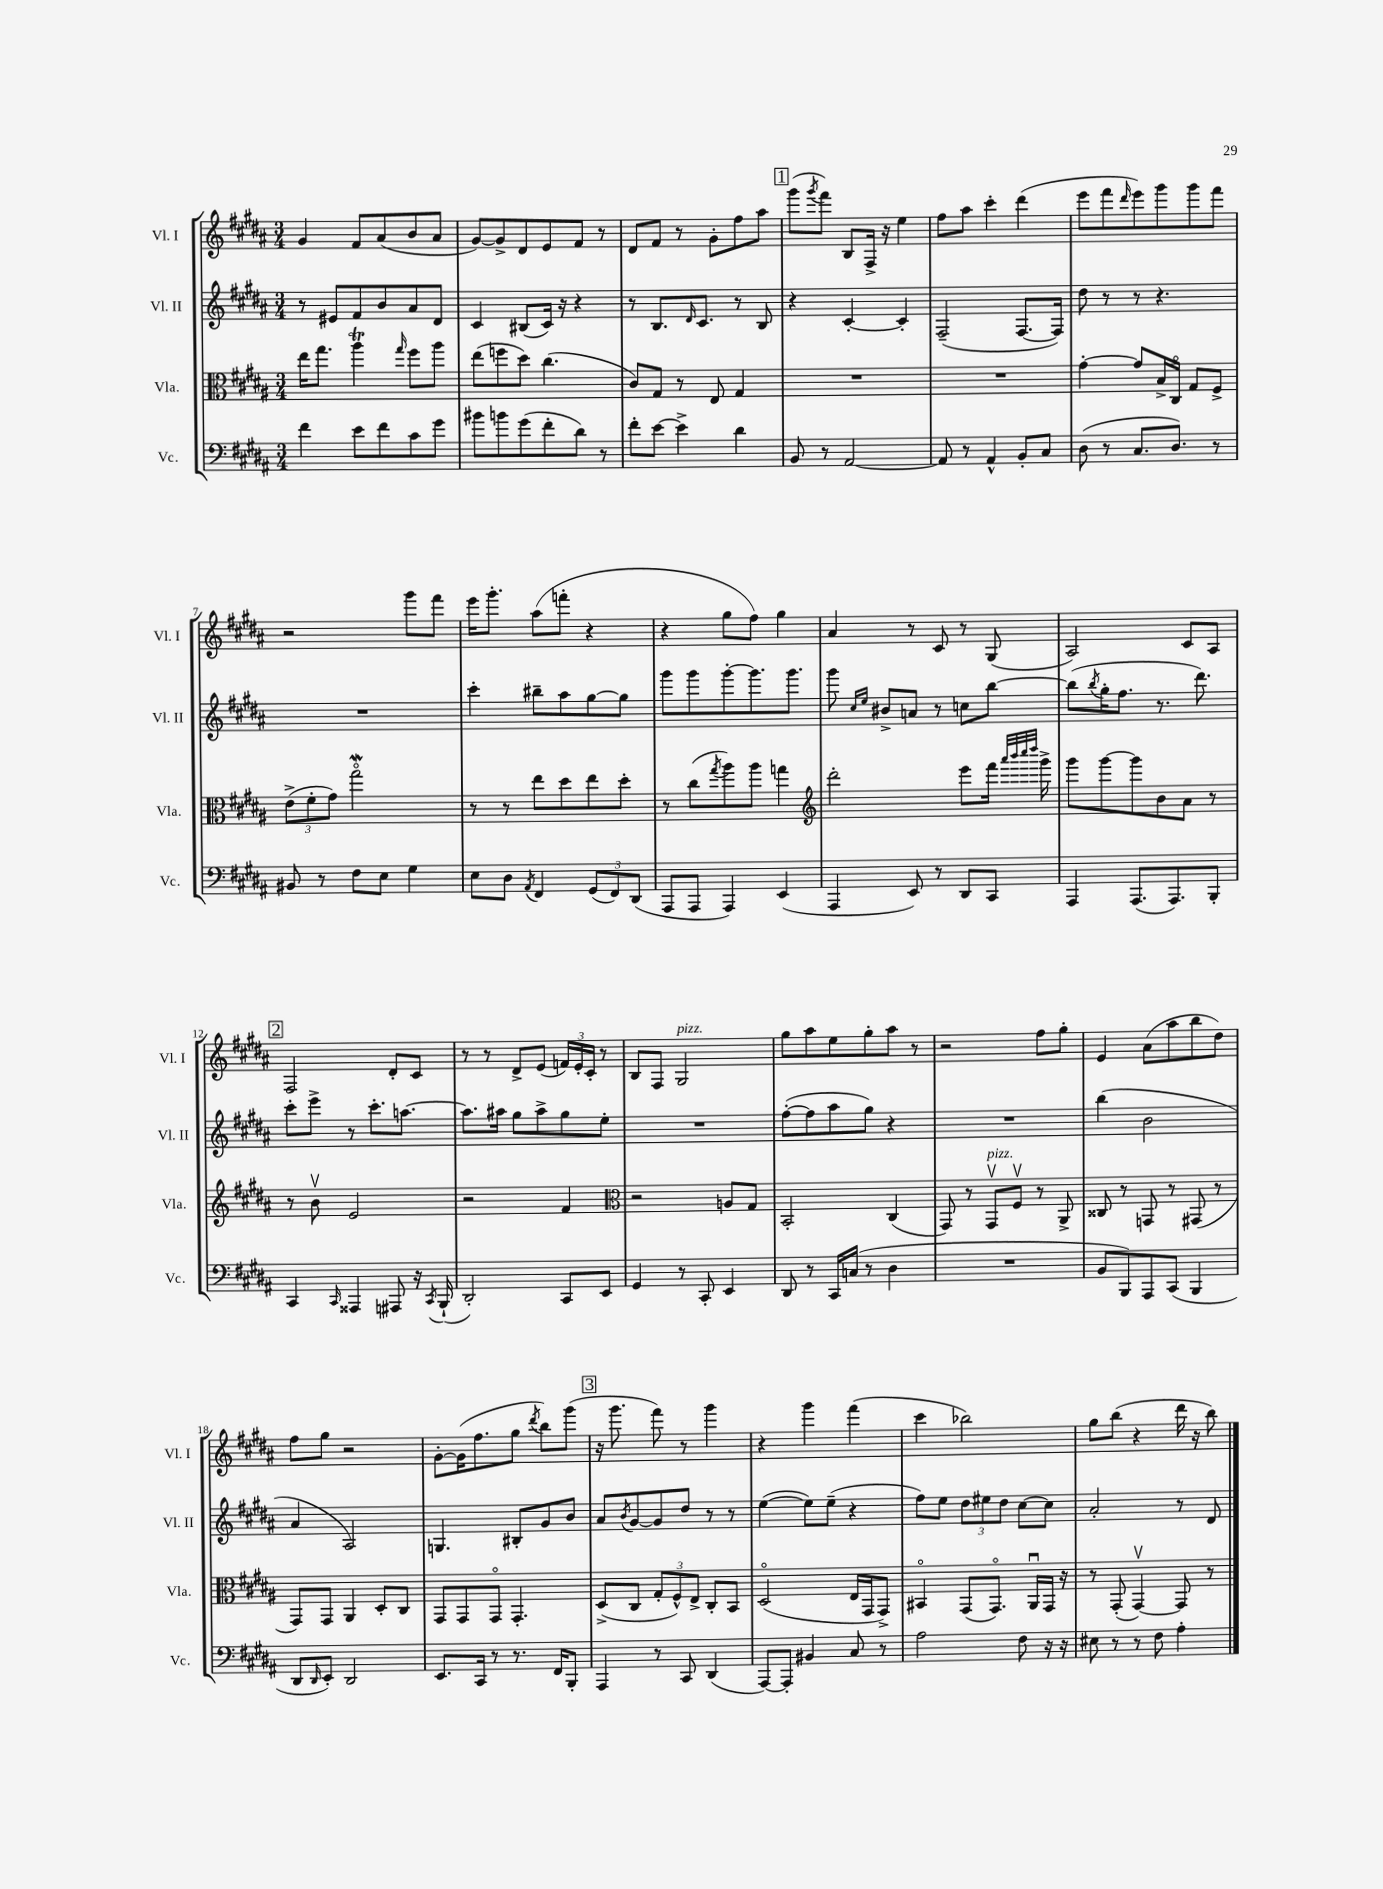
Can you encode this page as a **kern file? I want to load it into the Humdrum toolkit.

**kern	**kern	**kern	**kern
*part4	*part3	*part2	*part1
*staff4	*staff3	*staff2	*staff1
*I"Vc.	*I"Vla.	*I"Vl. II	*I"Vl. I
*I'Vc.	*I'Vla.	*I'Vl. II	*I'Vl. I
*clefF4	*clefC3	*clefG2	*clefG2
*k[f#c#g#d#a#]	*k[f#c#g#d#a#]	*k[f#c#g#d#a#]	*k[f#c#g#d#a#]
*M3/4	*M3/4	*M3/4	*M3/4
=1	=1	=1	=1
4f#\	16ee\KL	8r	4g#/
.	8.gg#\J	.	.
.	.	8e#X/L	.
8e\L	4aa#t\	8f#/	8f#/L
8f#\	.	8b/	(8a#/
.	16qqgg#/	.	.
8c#\	8ff#\L	8a#/	8b/
8g#\J	8aa#\J	8d#/J	8a#/J
=2	=2	=2	=2
8b#X\L	(8ee\L	4c#/	[8g#/L)
8bn\	8ffn\	.	8g#^/]
(8g#\	8dd#\J)	(8B#X/L	8d#/
8f#'\	(4.cc#\	16c#/Jk)	8e/
.	.	16r	.
8d#\J)	.	4r	8f#/J
8r	.	.	8r
=3	=3	=3	=3
8f#'\L	8c#/L)	8r	8d#/L
[8e\J	8G#/J	8.B/L	8f#/J
4e^\]	8r	.	8r
.	.	16qqd#/	.
.	.	8.c#/J	.
.	8E/	.	8g#'\L
4d#\	4G#/	8r	8ff#\
.	.	8B/	8aa#\J
!!LO:REH:place=s1:t=1
=4	=4	=4	=4
8BB/	2.r	4r	(8ggg#\L
.	.	.	8qggg#/
8r	.	.	8fff#\J)
[2AA#/	.	[4c#'/	8B/L
.	.	.	16F#^/Jk
.	.	.	16r
.	.	4c#'/]	4ee\
=5	=5	=5	=5
8AA#/]	2.r	(2F#~/	8ff#\L
8r	.	.	8aa#\J
4AA#^^/	.	.	4ccc#'\
8BB'/L	.	[8.F#/L	(4ddd#\
8C#/J	.	.	.
.	.	16F#/Jk])	.
=6	=6	=6	=6
(8D#\	[4g#'\	8dd#\	8eee\L
8r	.	8r	8fff#\
.	.	.	16qqddd#/
8.C#/L	8g#/L]	8r	8eee\)
.	16B^/L	4.r	8ggg#\
8.D#/J)	16C#/JJ	.	.
.	8G#/L	.	8ggg#\
8r	8F#^/J	.	8fff#\J
!!LO:LB:g=z
=7	=7	=7	=7
8BB#X/	(12e^\L	2.r	2r
.	12f#'\	.	.
8r	.	.	.
.	12g#\J)	.	.
8F#\L	2gg#W\	.	.
8E\J	.	.	.
4G#\	.	.	8ggg#\L
.	.	.	8fff#\J
=8	=8	=8	=8
8E\L	8r	4ccc#'\	16eee\KL
.	.	.	8.ggg#'\J
8D#\J	8r	.	.
8qAA#/	.	.	.
4FF#/	8ee\L	8bb#X~\L	(8aa#\L
.	8dd#\	8aa#\	8fffn'\J
(12GG#/L	8ee\	[8gg#\	4r
12FF#/)	.	.	.
.	8dd#'\J	8gg#\J]	.
(12DD#/J	.	.	.
=9	=9	=9	=9
8AAA#/L	8r	8ggg#\L	4r
8AAA#/J	(8cc#\L	8ggg#\	.
.	8qgg#/	.	.
4AAA#/)	8aa#\)	[8ggg#'\	8gg#\L
.	8aa#\J	8.ggg#\]	8ff#\J)
(4EE/	4ggn\	.	4gg#\
.	.	8.ggg#\J	.
=10	=10	=10	=10
*	*clefG2	*	*
4AAA#/	2ddd#'\	8ggg#\	4a#/
.	.	16qqcc#/LL	.
.	.	16qqee/JJ	.
.	.	8b#X^/L	.
8EE/)	.	8an/J	8r
8r	.	8r	8c#/
8DD#/L	8eee\L	8ccn\L	8r
8CC#/J	16fff#\Jk	[8bb\J	(8G#/
.	32qqaaa#/LLL	.	.
.	32qqbbb/	.	.
.	32qqcccc#/	.	.
.	32qqdddd#/JJJ	.	.
.	16ggg#^\	.	.
=11	=11	=11	=11
4AAA#/	8ggg#\L	(8bb\L]	2A#/)
.	.	8qbb/	.
.	[8ggg#\	16gg#'\K	.
.	.	8.ff#\J	.
(8.AAA#/L	8ggg#\]	.	.
.	8b\	8.r	.
8.AAA#/)	.	.	.
.	8a#\J	.	8c#/L
.	.	8.ddd#\)	.
8BBB'/J	8r	.	8A#/J
!!LO:LB:g=z
!!LO:REH:place=s1:t=2
=12	=12	=12	=12
4CC#/	8r	8ccc#'\L	2F#/
.	8bv\	8eee^\J	.
16qqCC#/	.	.	.
4AAA##X/	2e/	8r	.
.	.	8.ccc#'\L	.
8AAA#X/	.	.	8d#'/L
.	.	[8.aan\J	.
16r	.	.	8c#/J
8qCC#/	.	.	.
(16BBB`/	.	.	.
=13	=13	=13	=13
2DD#'/)	2r	8.aa\L]	8r
.	.	.	8r
.	.	16aa#X\Jk	.
.	.	8gg#\L	8d#^/L
.	.	8aa#^\	(8e/J
8CC#/L	4f#/	8gg#\	24fn/LL)
.	.	.	24e'/
.	.	.	24c#'/JJ
8EE/J	.	8ee'\J	8r
=14	=14	=14	=14
*	*clefC3	*	*
4GG#/	2r	2.r	8B/L
.	.	.	8F#/J
!	!	!	!LO:TX:a:i:t=pizz.
8r	.	.	2G#/
8CC#'/	.	.	.
4EE/	8An/L	.	.
.	8G#/J	.	.
=15	=15	=15	=15
8DD#/	2BB'/	([8ff#'\L	8gg#\L
8r	.	8ff#\]	8aa#\
16CC#/LL	.	8aa#\	8ee\
(16Cn/JJ	.	.	.
8r	.	8gg#\J)	8gg#'\
4D#\	(4C#/	4r	8aa#\J
.	.	.	8r
=16	=16	=16	=16
2.r	8GG#/)	2.r	2r
.	8r	.	.
!	!LO:TX:a:i:t=pizz.	!	!
.	8GG#v/L	.	.
.	8F#v/J	.	.
.	8r	.	8ff#\L
.	8AA#^/	.	8gg#'\J
=17	=17	=17	=17
8BB/L	8C##X/	(4bb\	4e/
8BBB/)	8r	.	.
8AAA#/	8GGn/	2b\	(8a#\L
(8CC#/J	8r	.	8aa#\
4BBB/	(8GG#X/	.	8bb\
.	8r	.	8dd#\J)
!!LO:LB:g=z
=18	=18	=18	=18
8DD#/L	8GG#/L)	4a#/	8ff#\L
16qqDD#/	.	.	.
8EE'/J)	8GG#/J	.	8gg#\J
2DD#/	4AA#/	2A#/)	2r
.	8D#'/L	.	.
.	8C#/J	.	.
=19	=19	=19	=19
8.EE/L	8GG#/L	4.Gn/	[8g#'\L
.	8GG#/	.	(16g#\K]
16CC#/Jk	.	.	8.ff#\
8r	8GG#/J	.	.
8.r	4.GG#'/	8B#X'/L	8gg#\J
.	.	.	8qddd#/
.	.	8g#/	8bb\L)
16FF#/KL	.	.	.
8BBB'/J	.	8b/J	(8ggg#\J
!!LO:REH:place=s1:t=3
=20	=20	=20	=20
4AAA#/	(8D#^/L	8a#/L	16r
.	.	.	8.ggg#\
.	.	8qb/	.
.	8C#/J	[8g#/	.
8r	12G#'/L	8g#/]	8fff#\)
.	12F#^^/)	.	.
8CC#/	.	8dd#/J	8r
.	12E^/J	.	.
(4DD#/	8C#'/L	8r	4ggg#\
.	8BB/J	8r	.
=21	=21	=21	=21
[8AAA#/L)	(2D#/	([4ee\	4r
8AAA#'/J]	.	.	.
4BB#X/	.	8ee\L])	4ggg#\
.	.	(8ee~\J	.
8C#/	16E/LL	4r	(4fff#\
.	16GG#/J	.	.
8r	8GG#^/J)	.	.
=22	=22	=22	=22
2A#\	4BB#X/	8ff#\L)	4ccc#\
.	.	8ee\J	.
.	(8GG#/L	12dd#\L	2bb-X\)
.	.	12ee#X\	.
.	8.GG#/J)	.	.
.	.	12dd#\J	.
8F#\	.	[8cc#\L	.
.	16AA#u/LL	.	.
16r	16GG#/JJ	8cc#\J]	.
16r	16r	.	.
=23	=23	=23	=23
8E#X\	8r	2a#'/	8gg#\L
8r	(8GG#'/	.	(8bb\J
8r	[4GG#v/)	.	4r
8F#\	.	.	.
4A#'\	8GG#/]	8r	16ddd#\
.	.	.	16r
.	8r	8d#/	8bb\)
==	==	==	==
*-	*-	*-	*-
